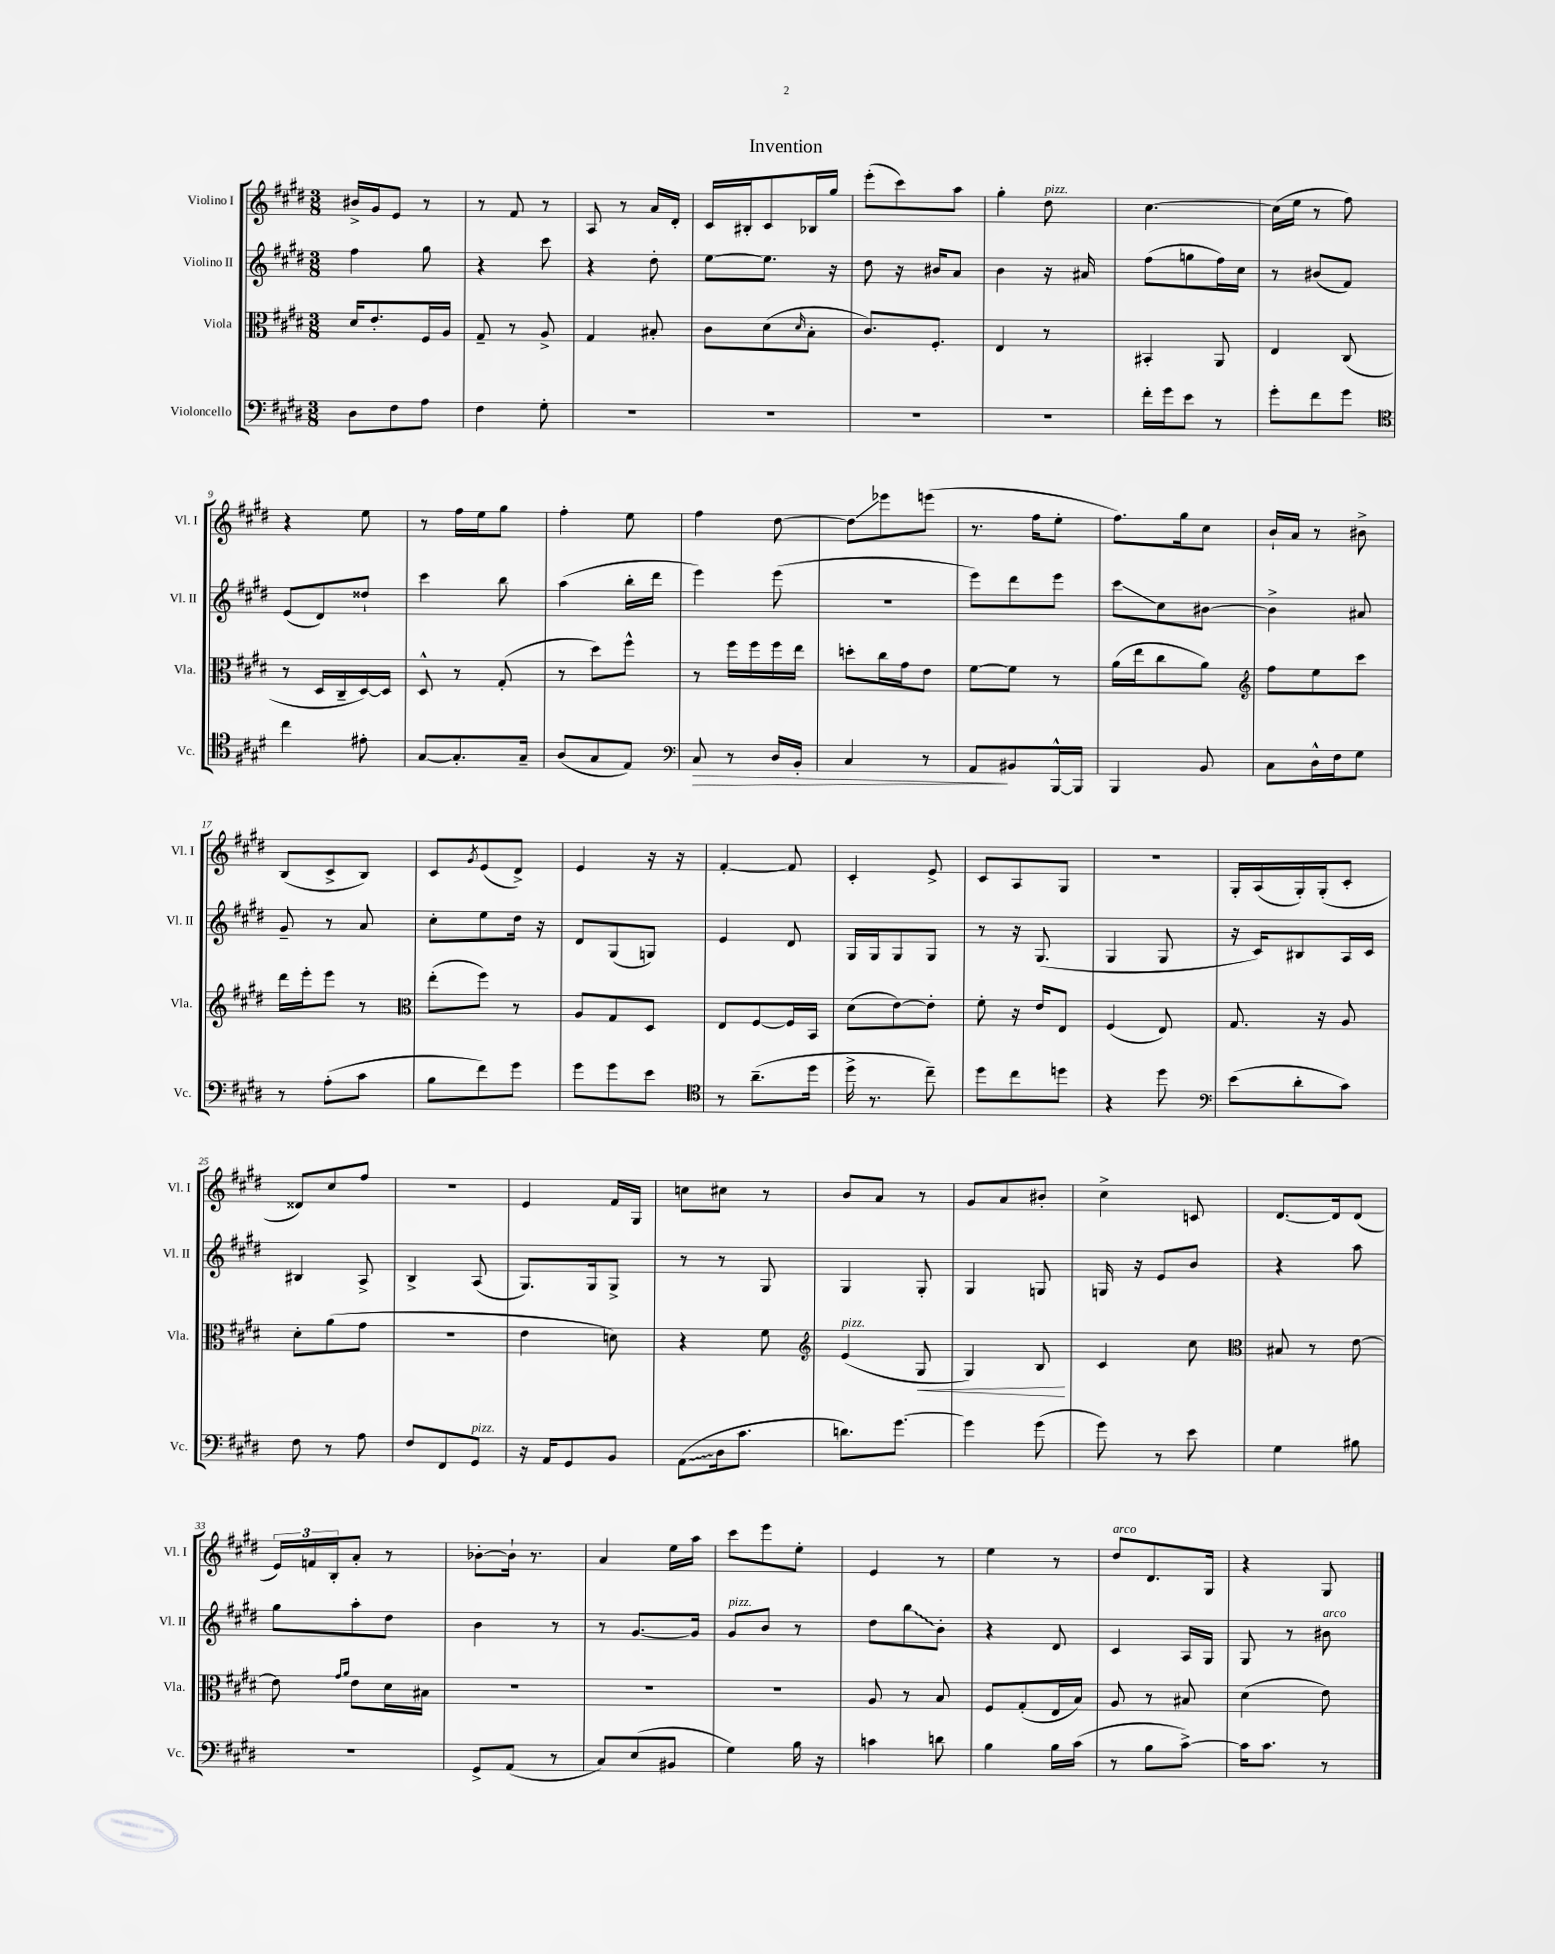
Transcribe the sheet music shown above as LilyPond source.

\header { title = "Invention" }
<<
\new StaffGroup <<
\new Staff = "s0" \with { instrumentName = "Violino I" shortInstrumentName = "Vl. I" } {
    \clef treble \key e \major \numericTimeSignature \time 3/8
    bis'16-> gis'16 e'8 r8 |
    r8 fis'8 r8 |
    a8 r8 a'16 dis'16-. |
    cis'16 bis16-. cis'8 bes16 gis''16 |
    e'''8-.( cis'''8) a''8 |
    gis''4-. dis''8^\markup { \italic "pizz." } |
    cis''4.~ |
    cis''16( e''16 r8 fis''8) |
    r4 e''8 |
    r8 fis''16 e''16 gis''8 |
    fis''4-. e''8 |
    fis''4 dis''8~ |
    dis''8\glissando ees'''8 e'''8( |
    r8. fis''16 e''8-. |
    fis''8.) gis''16 cis''8 |
    b'16-! a'16 r8 bis'8-> |
    b8( cis'8-> b8) |
    cis'8 \acciaccatura { gis'8 } e'8( dis'8->) |
    e'4 r16 r16 |
    fis'4~-. fis'8 |
    cis'4-. e'8-> |
    cis'8 a8 gis8 |
    R4. |
    gis16-. a16( gis16-.) gis16-.( cis'8-. |
    disis'8) cis''8 fis''8 |
    R4. |
    e'4 fis'16 gis16 |
    c''8 cis''8 r8 |
    b'8 a'8 r8 |
    gis'8 a'8 bis'8-. |
    cis''4-> c'8 |
    dis'8.~ dis'16 dis'8( |
    \tuplet 3/2 { e'16) f'16 b16-. } a'8-. r8 |
    bes'8~-. bes'16-! r8. |
    a'4 e''16 a''16 |
    cis'''8 e'''8 e''8-. |
    e'4 r8 |
    e''4 r8 |
    dis''8^\markup { \italic "arco" } dis'8. gis16 |
    r4 gis8 \bar "|." |
}
\new Staff = "s1" \with { instrumentName = "Violino II" shortInstrumentName = "Vl. II" } {
    \clef treble \key e \major \numericTimeSignature \time 3/8
    fis''4 gis''8 |
    r4 cis'''8 |
    r4 dis''8-. |
    e''8~ e''8. r16 |
    dis''8 r16 bis'16 a'8 |
    b'4 r16 ais'16 |
    fis''8( g''8 fis''16) cis''16 |
    r8 bis'8( fis'8) |
    e'8( dis'8) disis''8-! |
    cis'''4 b''8 |
    a''4( b''16-. dis'''16 |
    e'''4) e'''8( |
    R4. |
    e'''8) dis'''8 e'''8 |
    cis'''8\glissando cis''8 bis'8~ |
    bis'4-> ais'8 |
    gis'8-- r8 a'8 |
    cis''8-. e''8 dis''16 r16 |
    dis'8 gis8( g8) |
    e'4 dis'8 |
    gis16 gis16 gis8 gis8 |
    r8 r16 gis8.( |
    gis4 gis8 |
    r16 cis'16) bis8 a16 cis'16 |
    bis4 a8-> |
    b4-> a8( |
    gis8.) gis16 gis8-> |
    r8 r8 gis8 |
    gis4 gis8-. |
    gis4 g8 |
    g16 r16 e'8 b'8 |
    r4 a''8 |
    gis''8 a''8-. dis''8 |
    b'4 r8 |
    r8 gis'8.~ gis'16 |
    gis'8^\markup { \italic "pizz." } b'8 r8 |
    dis''8 \once \override Glissando.style = #'zigzag b''8\glissando b'8-. |
    r4 dis'8 |
    cis'4 a16 gis16 |
    gis8 r8 bis'8^\markup { \italic "arco" } \bar "|." |
}
\new Staff = "s2" \with { instrumentName = "Viola" shortInstrumentName = "Vla." } {
    \clef alto \key e \major \numericTimeSignature \time 3/8
    dis'16 e'8.-. fis16 a16 |
    gis8-- r8 a8-> |
    gis4 bis8-. |
    cis'8 dis'8( \grace { dis'16 } b8-. |
    cis'8.) fis8.-. |
    e4 r8 |
    bis,4-. a,8 |
    e4 cis8( |
    r8 dis16 cis16-- dis16~) dis16 |
    dis8-^ r8 gis8-.( |
    r8 dis''8) fis''8-^ |
    r8 fis''16 fis''16 fis''16 e''16 |
    d''8-. cis''16 gis'16 e'8 |
    fis'8~ fis'8 r8 |
    a'16( e''16 cis''8 a'8) |
    \clef treble fis''8 e''8 cis'''8 |
    dis'''16 e'''16-. e'''8 r8 |
    \clef alto e''8-.( fis''8) r8 |
    a8 gis8 dis8 |
    e8 fis8~ fis16 b,16 |
    dis'8( e'8~) e'8-. |
    fis'8-. r16 e'16 e8 |
    fis4( e8) |
    gis8. r16 a8 |
    dis'8-. a'8( gis'8 |
    R4. |
    e'4 d'8) |
    r4 fis'8 |
    \clef treble e'4^\markup { \italic "pizz." }( gis8\< |
    gis4) b8\! |
    cis'4 cis''8 |
    \clef alto bis8 r8 e'8~ |
    e'8 \grace { gis'16 a'16 } e'8 dis'16 bis16 |
    R4. |
    R4. |
    R4. |
    a8 r8 b8 |
    fis8 gis8-.( e16 b16) |
    a8 r8 bis8 |
    dis'4( e'8) \bar "|." |
}
\new Staff = "s3" \with { instrumentName = "Violoncello" shortInstrumentName = "Vc." } {
    \clef bass \key e \major \numericTimeSignature \time 3/8
    dis8 fis8 a8 |
    fis4 gis8-. |
    R4. |
    R4. |
    R4. |
    R4. |
    fis'16-. gis'16 e'8 r8 |
    gis'8-. fis'8 gis'8 |
    \clef tenor cis''4 eis'8-. |
    gis8~ gis8.-. gis16-- |
    a8( gis8 e8) |
    \clef bass cis8\> r8 dis16 b,16-. |
    cis4 r8 |
    a,8\! bis,8 b,,16~-^ b,,16 |
    b,,4 b,8 |
    cis8 dis16-^ fis16 gis8 |
    r8 a8-.( cis'8 |
    b8 fis'8) gis'8 |
    gis'8 gis'8 e'8 |
    \clef tenor r8 a'8.--( dis''16 |
    dis''16-> r8. cis''8--) |
    dis''8 cis''8 d''8 |
    r4 dis''8 |
    \clef bass e'8( dis'8-. cis'8) |
    fis8 r8 a8 |
    fis8 fis,8 gis,8^\markup { \italic "pizz." } |
    r16 a,16 gis,8 b,8 |
    \once \override Glissando.style = #'zigzag a,8\glissando( dis16 cis'8. |
    d'8.) gis'8.~ |
    gis'4 gis'8( |
    gis'8) r8 e'8 |
    gis4 bis8 |
    R4. |
    gis,8-> a,8( r8 |
    cis8) e8( bis,8 |
    gis4) b16 r16 |
    c'4 d'8 |
    b4 b16 cis'16( |
    r8 b8 cis'8~->) |
    cis'16 cis'8. r8 \bar "|." |
}
>>
>>
